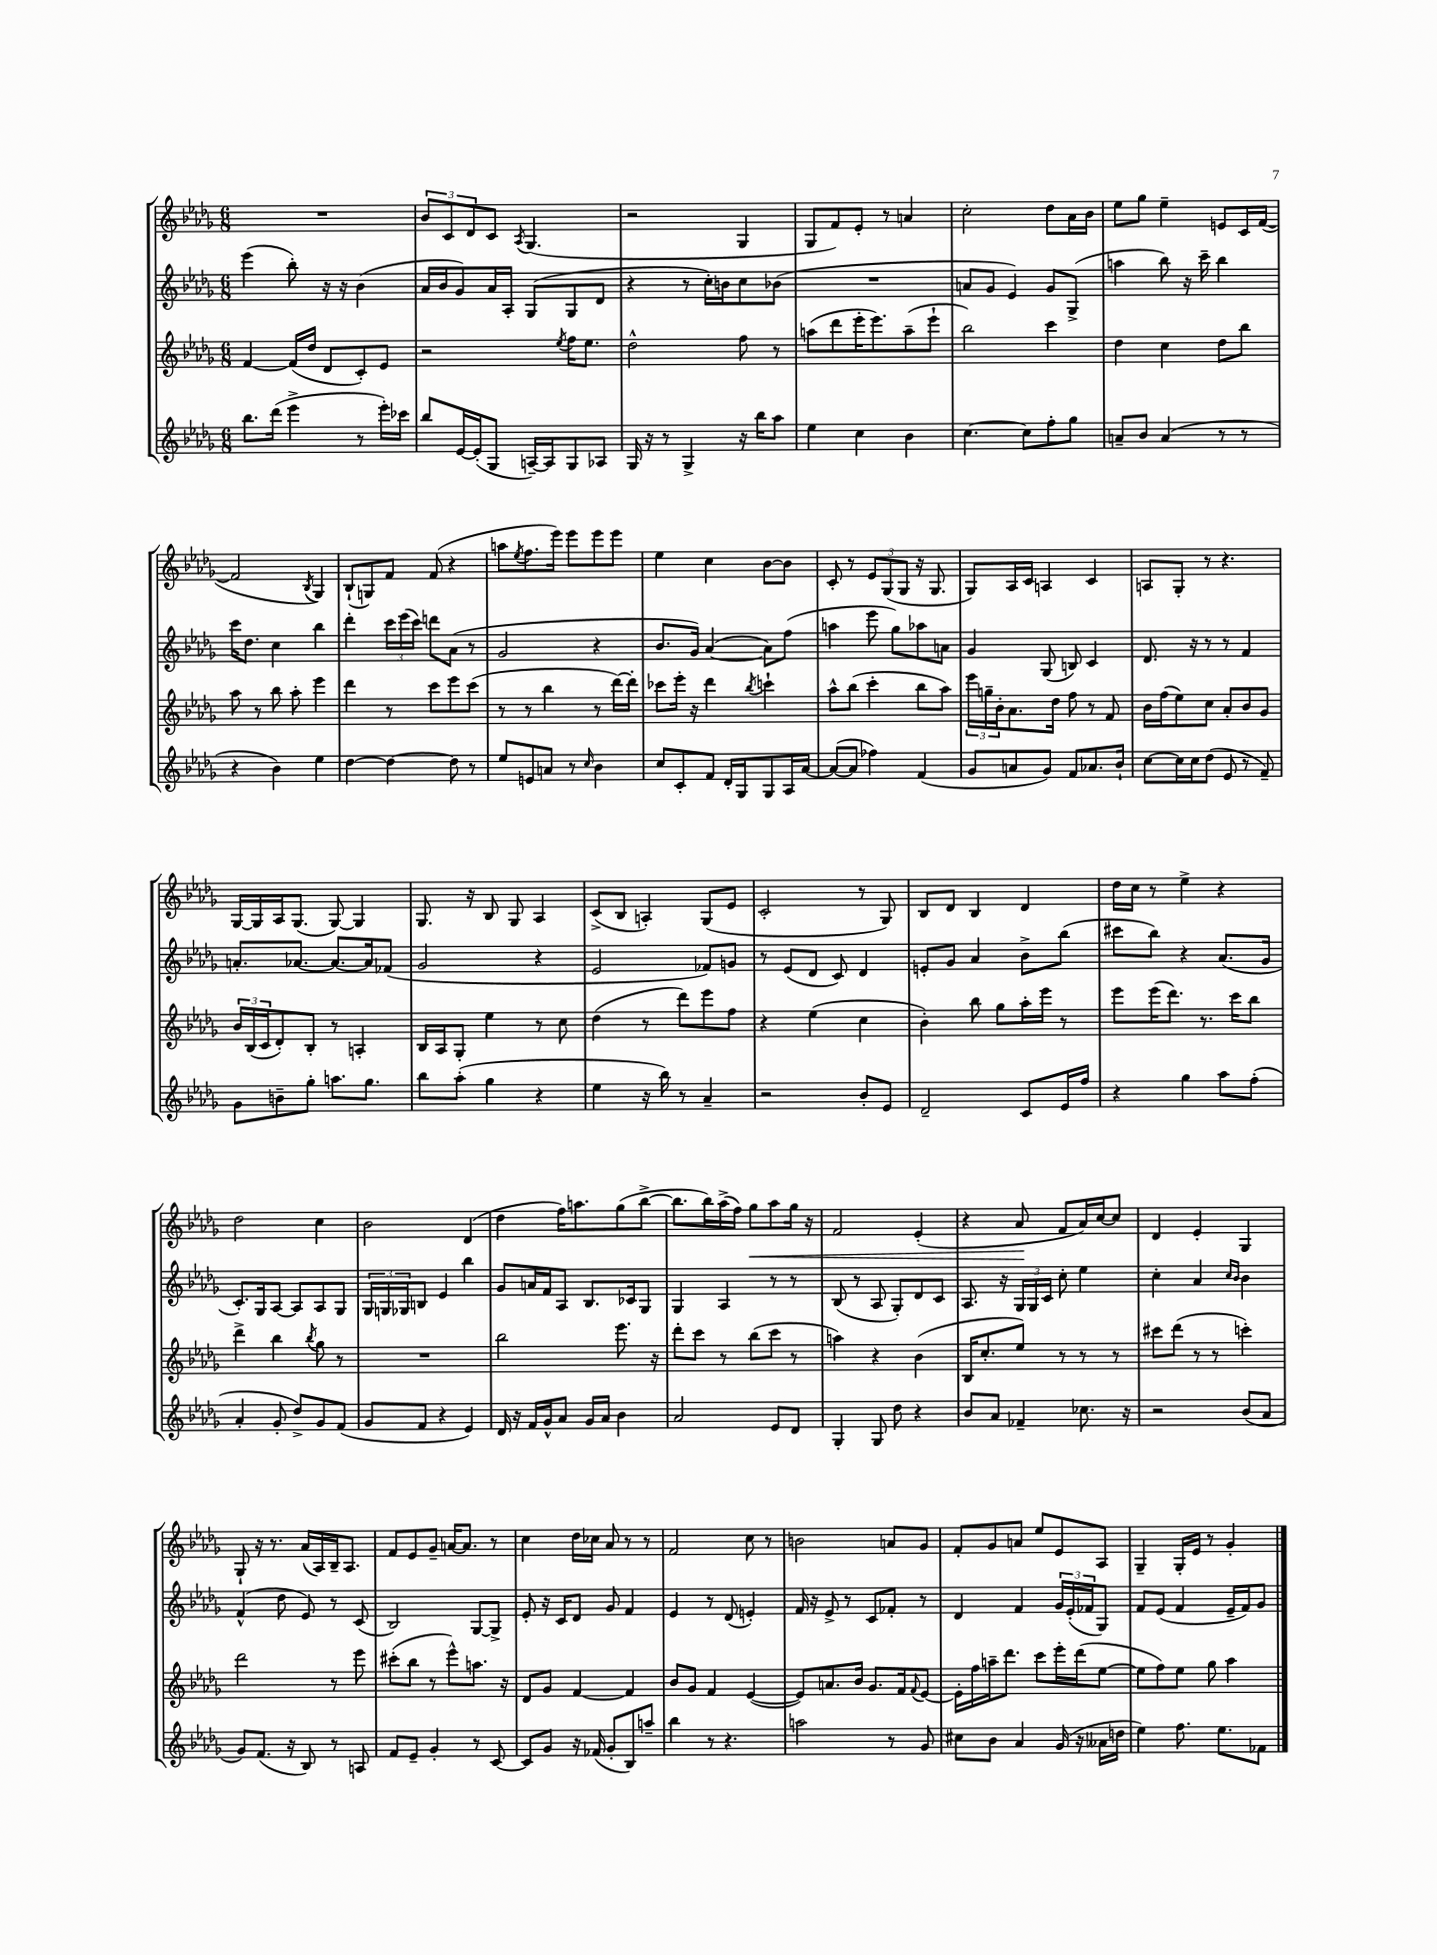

**kern	**kern	**kern	**kern	**dynam
*part4	*part3	*part2	*part1	*part1
*staff4	*staff3	*staff2	*staff1	*staff1
*clefG2	*clefG2	*clefG2	*clefG2	*
*k[b-e-a-d-g-]	*k[b-e-a-d-g-]	*k[b-e-a-d-g-]	*k[b-e-a-d-g-]	*
*M6/8	*M6/8	*M6/8	*M6/8	*
=10	=10	=10	=10	=10
8.bb-\L	[4f/	(4eee-\	2.r	.
(16ddd-\Jk	.	.	.	.
4eee-^\	(16f/LL]	8bb-'\)	.	.
.	16dd-/JJ	.	.	.
.	8d-/L	16r	.	.
.	.	16r	.	.
8r	8c'/)	(4b-\	.	.
16eee-'\LL)	8e-/J	.	.	.
16ccc-X\JJ	.	.	.	.
=11	=11	=11	=11	=11
8bb-/L	2r	16a-/LL	12b-/L	.
.	.	16b-/J	.	.
.	.	.	12c/	.
[16e-/L	.	8g-/)	.	.
.	.	.	12d-/	.
(16e-'/J]	.	.	.	.
8G-/J	.	16a-/L	8c/J	.
.	.	16A-'/JJ	.	.
.	.	.	8qA-/	.
[16An~/LL)	.	(8G-/L	(4.G-/	.
16A/J]	.	.	.	.
.	8qee-/	.	.	.
8G-/	16ff\KL	8G-/	.	.
.	8.ee-\J	.	.	.
8A-X/J	.	8d-/J	.	.
=12	=12	=12	=12	=12
16G-/	2dd-^^\	4r	2r	.
16r	.	.	.	.
8r	.	.	.	.
4G-^/	.	8r	.	.
.	.	16cc'\LL)	.	.
.	.	16bn\J	.	.
16r	8ff\	8cc\	4G-/	.
16bb-\KL	.	.	.	.
8aa-\J	8r	(8b-X\J	.	.
=13	=13	=13	=13	=13
4ee-\	(8aan\L	2.r	8G-/L	.
.	8ddd-\	.	8f/)	.
4cc\	16eee-'\K	.	8e-'/J	.
.	8.eee-\)	.	.	.
.	.	.	8r	.
4b-\	(8aa~\	.	4an/	.
.	8eee-`\J	.	.	.
=14	=14	=14	=14	=14
[4.cc\	2bb-\)	8an/L	2cc'\	.
.	.	8g-/J	.	.
.	.	4e-/)	.	.
8cc\L]	.	.	.	.
8ff'\	4ccc\	8g-/L	8dd-\L	.
8gg-\J	.	(8G-^/J	16a-\L	.
.	.	.	16b-\JJ	.
=15	=15	=15	=15	=15
8an~/L	4dd-\	4aan\	8ee-\L	.
8b-/J	.	.	8gg-\J	.
(4a/	4cc\	8bb-\)	4ee-~\	.
.	.	16r	.	.
.	.	16ccc~\	.	.
8r	8dd-\L	4bb-\	8en/L	.
8r	8bb-\J	.	16c/L	.
.	.	.	([16f/JJ	.
!!LO:LB:g=z
=16	=16	=16	=16	=16
4r	8aa-\	16ccc\KL	2f/]	.
.	.	8.dd-\J	.	.
.	8r	.	.	.
4b-\)	8bb-\	4cc\	.	.
.	8aa-'\	.	.	.
.	.	.	8qB-/	.
4ee-\	4eee-\	4bb-\	4G-/)	.
=17	=17	=17	=17	=17
[4dd-\	4ddd-\	4ddd-'\	(8B-`/L	.
.	.	.	8Gn/)	.
4dd-\_	8r	24ccc\LL	8f/J	.
.	.	(24eee-\	.	.
.	.	24ccc\JJ)	.	.
.	8ccc\L	8dddn\L	(8f/	.
8dd-\]	8eee-\	(8a-\J	4r	.
8r	(8ccc\J	8r	.	.
=18	=18	=18	=18	=18
8ee-/L	8r	2g-/	8aan\L	.
.	.	.	8qee-/	.
8en/	8r	.	8.ff\	.
8an/J	4bb-\	.	.	.
.	.	.	16eee-\Jk)	.
8r	.	.	8eee-\L	.
16qqcc/	.	.	.	.
4b-\	8r	4r	8eee-\	.
.	[16ddd-\LL)	.	8eee-\J	.
.	16ddd-'\JJ]	.	.	.
=19	=19	=19	=19	=19
8cc/L	8ccc-X\L	8.b-/L	4ee-\	.
8c'/	16eee-'\Jk	.	.	.
.	16r	16g-/Jk)	.	.
8f/J	4ddd-\	([4a-/	4cc\	.
16d-'/LL	.	.	.	.
16G-/J	.	.	.	.
.	8qbb-/	.	.	.
8G-/	4cccn`\	8a-\L])	[8b-\L	.
16A-/L	.	(8ff\J	8b-\J]	.
[16a-/JJ	.	.	.	.
=20	=20	=20	=20	=20
(8a-/L_	8aa-^^\L	4aan\	8c'/	.
8a-/J]	(8bb-\J	.	8r	.
4ff-X\)	4ccc'\	8eee-\	12e-/L	.
.	.	.	(12G-/	.
.	.	8gg-\L)	.	.
.	.	.	12G-/J	.
(4f/	8bb-\L	8aa-X\	16r	.
.	.	.	8.G-/	.
.	8aa-\J)	8an\J	.	.
=21	=21	=21	=21	=21
8g-/L	24eee-\LL	4g-/	8G-/L)	.
.	24ggn~\	.	.	.
.	24b-'\J	.	.	.
8an/	8.a-\	.	16A-/L	.
.	.	.	16c/JJ	.
8g-/J)	.	(8G-/	4An/	.
.	16dd-\Jk	.	.	.
8f/L	8ff\	8Bn/)	.	.
8.a-X/	8r	4c/	4c/	.
.	8f/	.	.	.
16b-`/Jk	.	.	.	.
=22	=22	=22	=22	=22
[8cc\L	16b-\LL	8.d-/	8An/L	.
.	(16ff\J	.	.	.
16cc\L]	8ee-\)	.	8G-'/J	.
16cc\J	.	16r	.	.
(8dd-\J	8cc\J	8r	8r	.
8e-/	8a-'/L	8r	4.r	.
8r	8b-/	4f/	.	.
8f~/)	8g-/J	.	.	.
!!LO:LB:g=z
=23	=23	=23	=23	=23
8g-\L	24b-/LL	8.an'/L	[16G-/LL	.
.	(24B-/	.	.	.
.	.	.	16G-/]	.
.	24c/J	.	.	.
8bn~\	8d-'/)	.	16A-/J	.
.	.	[8.a-X/J	(8.G-/J	.
8gg-'\J	8B-'/J	.	.	.
8.aan\L	8r	8.a-/L_	[8G-/)	.
.	4An'/	.	4G-/]	.
8.gg-\J	.	16a-/k]	.	.
.	.	(8f-X/J	.	.
=24	=24	=24	=24	=24
8bb-\L	16B-/LL	2g-/	8.G-/	.
.	16A-/J	.	.	.
(8aa-'\J	8G-'/J	.	.	.
.	.	.	16r	.
4gg-\	4ee-\	.	8B-/	.
.	.	.	8G-/	.
4r	8r	4r	4A-/	.
.	8cc\	.	.	.
=25	=25	=25	=25	=25
4ee-\	(4dd-\	2e-/	(8c^/L	.
.	.	.	8B-/J	.
16r	8r	.	4An'/)	.
16bb-\)	.	.	.	.
8r	8ddd-\L)	.	.	.
4a-~/	8eee-\	8f-X/L)	(8G-/L	.
.	8ff\J	8gn/J	8e-/J	.
=26	=26	=26	=26	=26
2r	4r	8r	2c'/	.
.	.	(8e-/L	.	.
.	(4ee-\	8d-/J	.	.
.	.	8c/)	.	.
8b-'/L	4cc\	4d-/	8r	.
8e-/J	.	.	8G-/)	.
=27	=27	=27	=27	=27
2d-~/	4b-'\)	8en'/L	8B-/L	.
.	.	8g-/J	8d-/J	.
.	8bb-\	4a-/	4B-/	.
.	8gg-\L	.	.	.
8c/L	16aa-'\L	8b-^\L	4d-/	.
.	16eee-\JJ	.	.	.
16e-/L	8r	(8bb-\J	.	.
16ff/JJ	.	.	.	.
=28	=28	=28	=28	=28
4r	8eee-\L	8ccc#X\L	16dd-\LL	.
.	.	.	16cc\JJ	.
.	(16eee-\K	8bb-\J)	8r	.
.	8.ddd-\J)	.	.	.
4gg-\	.	4r	4ee-^\	.
.	8.r	.	.	.
8aa-\L	.	(8.a-/L	4r	.
.	16ccc\KL	.	.	.
(8ff'\J	8bb-\J	.	.	.
.	.	16g-/Jk	.	.
!!LO:LB:g=z
=29	=29	=29	=29	=29
4a-'/	4ddd-^\	8.c'/L)	2dd-\	.
.	.	16G-/k	.	.
8g-'/	4bb-\	[8A-/J	.	.
8dd-^/L)	.	8A-/L]	.	.
.	8qbb-/	.	.	.
8g-/	8gg-\	8A-/	4cc\	.
(8f/J	8r	8G-/J	.	.
=30	=30	=30	=30	=30
8g-/L	2.r	24G-/LL	2b-\	.
.	.	24Gn/	.	.
.	.	24G-X/J	.	.
8f/J	.	8Bn/J	.	.
4r	.	4e-/	.	.
4e-/)	.	4bb-\	(4d-/	.
=31	=31	=31	=31	=31
16d-/	2bb-\	8g-/L	4dd-\	.
16r	.	.	.	.
16f/LL	.	16an/L	.	.
16g-^^/J	.	16f/J	.	.
8a-/J	.	8A-/J	16ff\KL)	.
.	.	.	8.aan\	.
16g-/LL	.	8.B-/L	.	.
16a-/JJ	.	.	.	.
4b-\	8.eee-\	.	(8gg-\	.
.	.	16c-X/k	.	.
.	.	8G-/J	[8bb-^\J	.
.	16r	.	.	.
=32	=32	=32	=32	=32
2a-/	8ddd-'\L	4G-/	8.bb-\L]	.
.	8ccc\J	.	.	.
.	.	.	16bb-\L)	.
.	8r	4A-/	(16aa-^\	.
.	.	.	16ff\JJ)	.
!	!	!	!	!LO:HP:b
.	(8bb-\L	.	8gg-\L	<
8e-/L	8ccc\J	8r	8aa-\	.
8d-/J	8r	8r	16gg-\Jk	.
.	.	.	16r	.
=33	=33	=33	=33	=33
4G-'/	4aan\)	(8B-/	2f/	.
.	.	8r	.	.
8G-/	4r	8A-/	.	.
8dd-\	.	8G-'/L)	.	.
4r	(4b-\	8d-/	(4e-'/	.
.	.	8c/J	.	.
=34	=34	=34	=34	=34
8b-/L	16B-/KL	8.A-/	4r	.
.	8.cc'/	.	.	.
8a-/J	.	.	.	.
.	.	16r	.	.
4f-X~/	8ee-/J)	24G-/LL	8a-/	.
.	.	24G-/	.	.
.	.	24c/JJ	.	.
.	8r	8cc'\	8f/L	[
8.cc-X\	8r	4ee-\	16a-/L)	.
.	.	.	[16cc/J	.
.	8r	.	8cc/J]	.
16r	.	.	.	.
=35	=35	=35	=35	=35
2r	8ccc#X\L	4cc'\	4d-/	.
.	(8ddd-\J	.	.	.
.	8r	4a-/	4e-'/	.
.	8r	.	.	.
.	.	16qqcc/LL	.	.
.	.	16qqb-/JJ	.	.
(8b-/L	4cccn'\)	4b-\	4G-/	.
8a-/J	.	.	.	.
!!LO:LB:g=z
=36	=36	=36	=36	=36
8g-/L)	2ddd-\	(4f^^/	8G-`/	.
(8.f/J	.	.	16r	.
.	.	.	8.r	.
.	.	8dd-\	.	.
16r	.	.	.	.
8B-/)	.	8e-/)	(16a-/LL	.
.	.	.	16A-/)	.
8r	8r	8r	16B-~/J	.
.	.	.	8.A-/J	.
8An/	8eee-\	(8c/	.	.
=37	=37	=37	=37	=37
8f/L	(8ccc#X'\L	2B-/)	8f/L	.
8e-~/J	8bb-\J	.	8e-/	.
4g-'/	8r	.	8g-~/J	.
.	8eee-^^\L)	.	[16an/KL	.
.	.	.	8.a/J]	.
8r	8.aan\J	[8G-/L	.	.
[8c/	.	8G-^/J]	8r	.
.	16r	.	.	.
=38	=38	=38	=38	=38
8c/L]	8d-/L	8e-'/	4cc\	.
8g-/J	8g-/J	16r	.	.
.	.	16c/KL	.	.
16r	[4f/	8d-/J	16dd-\LL	.
(16f-X/	.	.	16cc-X\JJ	.
8g-'/L	.	8g-/	8a-/	.
8B-/)	4f/]	4f/	8r	.
8aan~/J	.	.	8r	.
=39	=39	=39	=39	=39
4bb-\	8b-/L	4e-/	2f/	.
.	8g-/J	.	.	.
8r	4f/	8r	.	.
4.r	.	(8d-/	.	.
.	([4e-/	4en'/)	8cc\	.
.	.	.	8r	.
=40	=40	=40	=40	=40
2aan\	8e-/L])	16f/	2bn\	.
.	.	16r	.	.
.	8.an/	8e-^/	.	.
.	.	8r	.	.
.	16b-/Jk	.	.	.
.	8.g-/L	8c/L	.	.
8r	.	8f-X'/J	8an/L	.
.	16f/k	.	.	.
.	8qqf/	.	.	.
8g-/	[8e-/J	8r	8g-/J	.
=41	=41	=41	=41	=41
8cc#X\L	16e-'\LL]	4d-/	8f'/L	.
.	16ff\	.	.	.
8b-\J	16aan~\J	.	8g-/	.
.	8.ddd-\J	.	.	.
4a-/	.	4f/	8an/J	.
.	8ccc\L	.	8ee-/L	.
(16g-/	16eee-'\L	24g-/LL	8e-/	.
.	.	(24e-'/	.	.
16r	(16ddd-\J	.	.	.
.	.	24f-X/J	.	.
16a--X\LL	[8ee-\J	8G-/J)	8A-/J	.
16ddn\JJ	.	.	.	.
=42	=42	=42	=42	=42
4ee-\)	8ee-\L]	8f/L	4G-~/	.
.	8ff\)	(8e-/J	.	.
8.ff\	8ee-\J	4f/	16G-'/LL	.
.	.	.	16e-/JJ	.
.	8gg-\	.	8r	.
8.ee-\L	.	.	.	.
.	4aa-\	16e-~/LL	4g-'/	.
.	.	16f/J)	.	.
8f-X\J	.	8g-/J	.	.
==	==	==	==	==
*-	*-	*-	*-	*-
